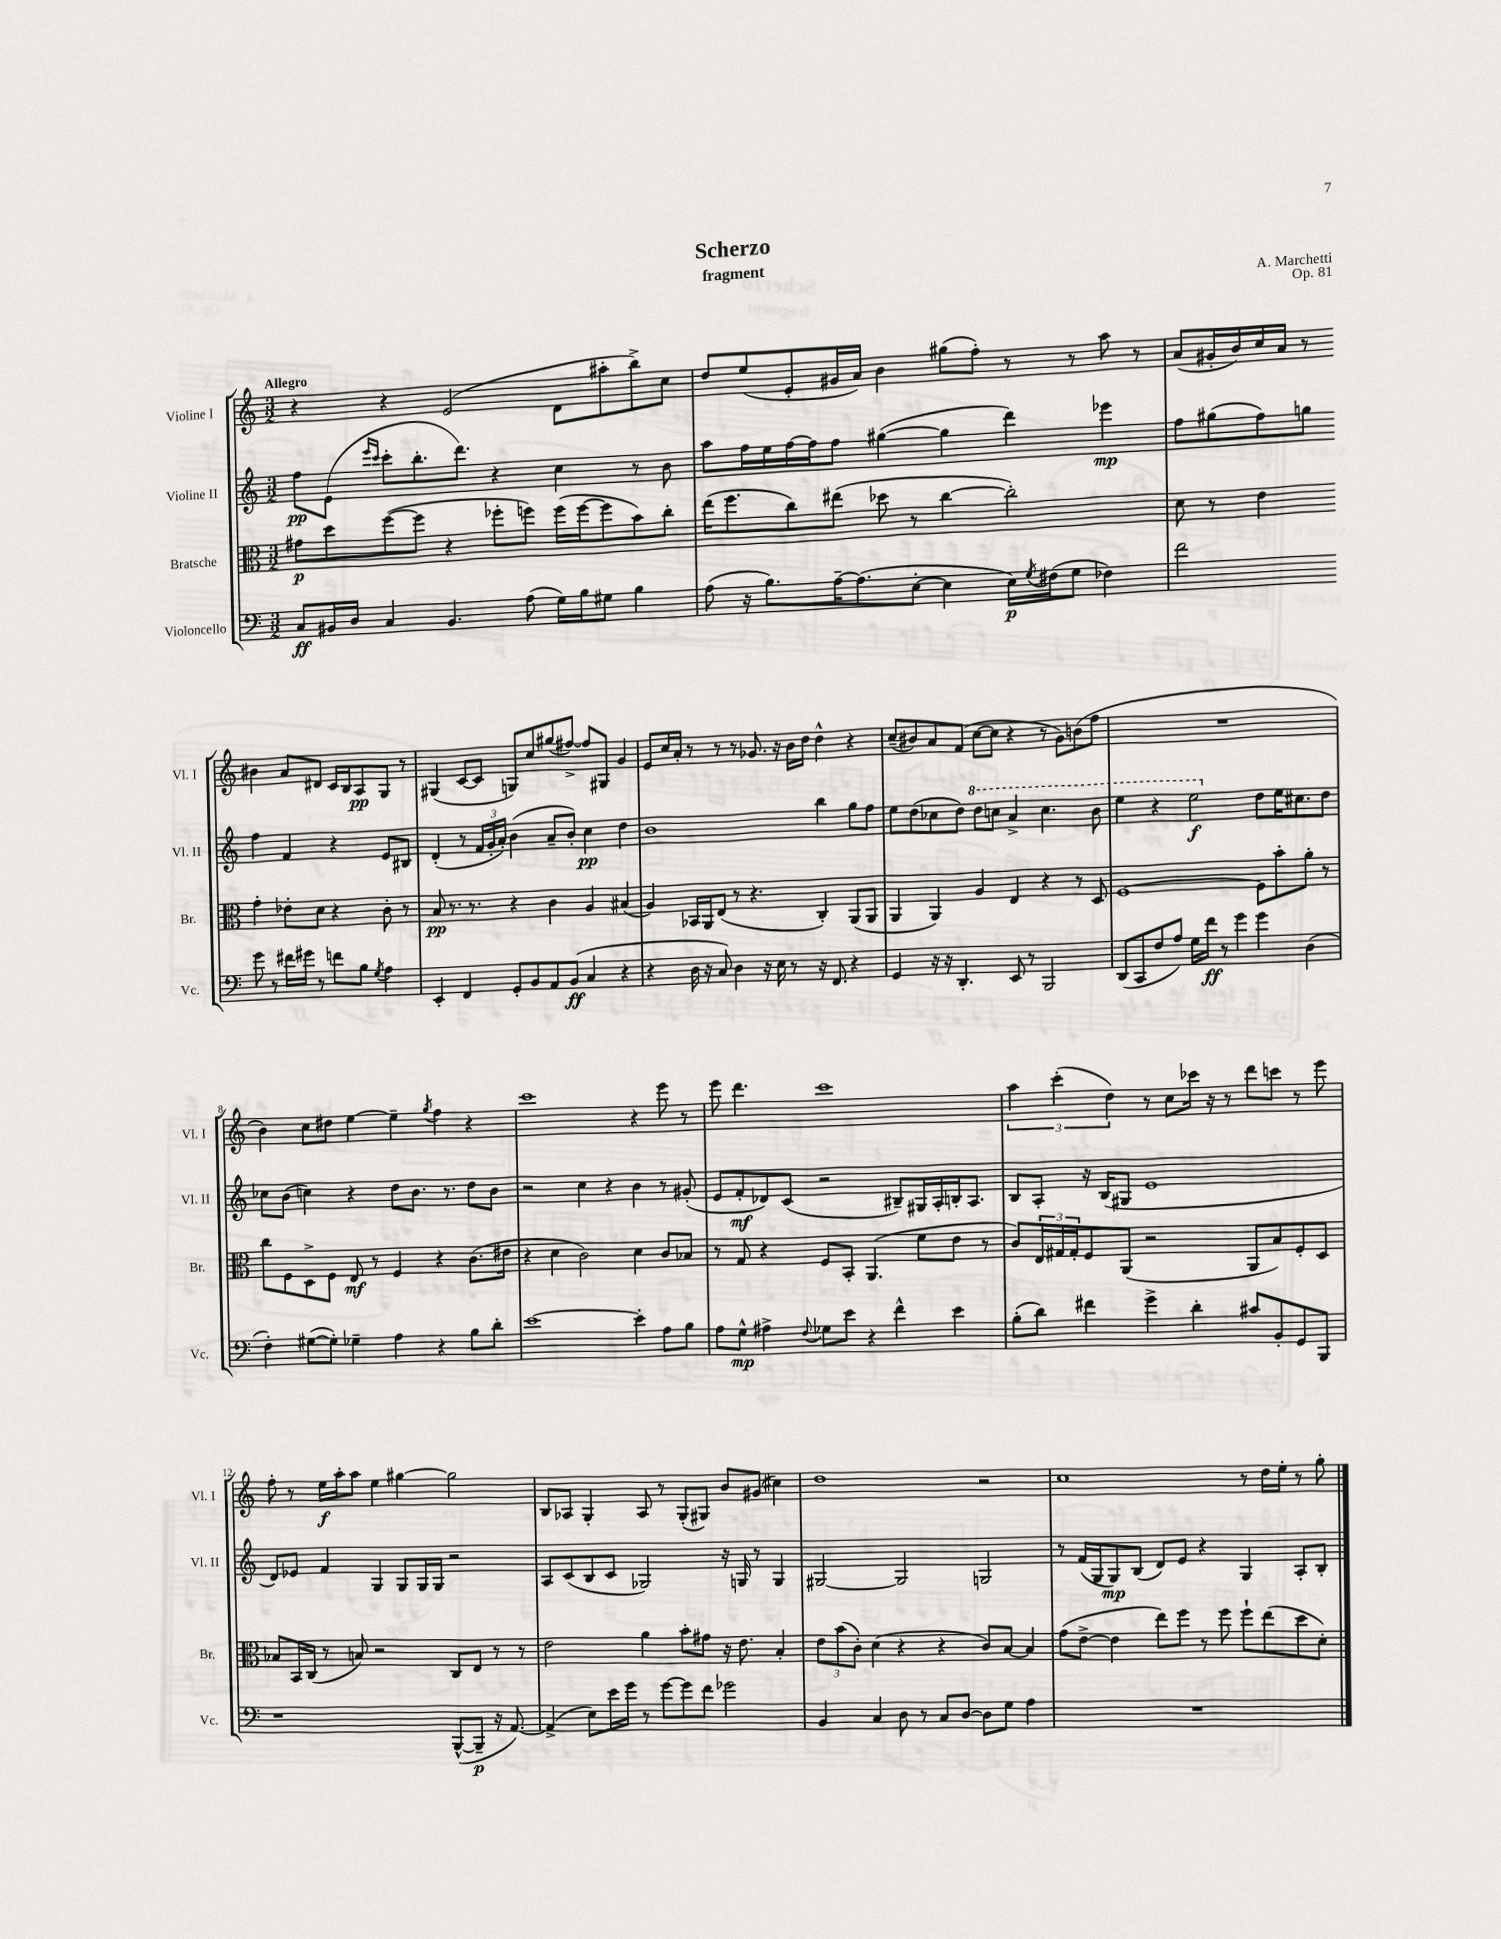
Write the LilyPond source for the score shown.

\header { title = "Scherzo" composer = "A. Marchetti" subtitle = "fragment" opus = "Op. 81" }
<<
\new StaffGroup <<
\new Staff = "s0" \with { instrumentName = "Violine I" shortInstrumentName = "Vl. I" } {
    \clef treble \key c \major \numericTimeSignature \time 3/2 \tempo "Allegro"
    r4 r4 e'2( d'8 ais''8-. b''8->) c''8 |
    d''8 e''8( e'8-. gis'16 a'16) b'4 gis''8( f''8-.) r8 r8 a''8 r8 |
    a'8( gis'16-. b'16) c''16 a'16 r8 bis'4 a'8 dis'8 c'16 b16 a8\pp g8 r8 |
    gis4( c'8~ c'8 g8) c''8 gis''8( fis''8~->) fis''8 gis8 g'4 |
    e'8 c''16 a'16-. r8 r8 r8 ges'8. r16 b'16 d''16 d''4-^ r4 |
    c''8--( bis'8) a'8 f'8( c''8~ c''8 r4 r8 g'8) b'8( f''8 |
    R1. |
    b'4) c''8 dis''8 e''4~ e''4-- \acciaccatura { g''8 } f''4 r4 |
    c'''1 r4 e'''8 r8 |
    e'''8 d'''4. c'''1 |
    \tuplet 3/2 { a''4 c'''4-.( d''4) } r8 c''8 ces'''16 r16 r8 d'''8 c'''8 r8 e'''8 |
    f''8-. r8 e''16\f a''16-. a''8 e''4 gis''4~ gis''2 |
    b8 aes8 g4-. aes8 r8 g8-.( gis8) b'8 gis'8( cis''4) |
    d''1 r2 |
    c''1 r8 d''16 e''16-. r8 g''8-. \bar "|." |
}
\new Staff = "s1" \with { instrumentName = "Violine II" shortInstrumentName = "Vl. II" } {
    \clef treble \key c \major \numericTimeSignature \time 3/2
    f''8\pp e'8( \grace { e'''16 c'''16 } c'''8-. b''8.-. d'''8.) r4 c''4 r8 b'8 |
    a''8 f''16 e''16 f''16~ f''16 f''8 gis''4~( gis''4 d'''4) ees'''4\mp |
    f''8 gis''8( f''8) g''8 f''4 f'4 r4 e'8 bis8 |
    d'4-.( r8 \tuplet 3/2 { f'16 g'16-. a'16-.) } b'4( a'8-- b'8-.) c''4\pp d''4 |
    b'1 b''4 g''8 f''8 |
    e''8 d''8( ces''8 d''8) \ottava #1 d'''8 c'''!8 a''4-> c'''4. b''8 |
    e'''4 r4 e'''2\f \ottava #0 d''8 e''16 cis''8. d''8 |
    ces''8 b'8( c''4) r4 d''8 b'8. r8. d''8 b'8 |
    r2 c''4 r4 b'4 r8 gis'8-.( |
    e'8 f'8-.\mf des'8) c'8( r2 bis8--) gis16 a16-. b16-. a8. |
    b8 a8-. r16 b16( gis8 e'1 |
    d'8) ees'8 f'4 g4 g8 g16 g16 r2 |
    a8 c'8( b8 c'8 ges2) r16 g16 r8 g4 |
    gis2~ gis2 g2 |
    r8 f'16( g16 g8\mp) b8( d'8) e'8 r4 g4 a8-. b8-. \bar "|." |
}
\new Staff = "s2" \with { instrumentName = "Bratsche" shortInstrumentName = "Br." } {
    \clef alto \key c \major \numericTimeSignature \time 3/2
    gis'8\p d''8 f''8~( f''8 r4 fes''8-. f''8) f''16( f''16~ f''8 b'8) c''8-. |
    e''16( f''8. c''8) eis''8( des''8 r8 c''4~ c''2-.) |
    d'8 r8 e'4 g'4-. ees'8-. d'8 r4 c'8-. r8 |
    b8\pp r8. r8. r4 c'4 a4 bis4( |
    a4) bes,16 a,16 e8( r8 r4. c4-.) a,8( a,8 |
    a,4 a,4) a4 e4 r4 r8 d8 |
    f1~ f8 b'8-. a'8-. r8 |
    c''8 f8 d8-> f8 e8\mf r8 f4 r4 c'8.( eis'16 |
    r4 d'4 c'2) d'4 c'8 bes8 |
    r8 g8 r4 f8 b,8-. a,4.( f'8 e'8 r8 |
    c'8) \tuplet 3/2 { e16 gis16 gis16-. } f8 a,8( r2 a,8 b8) f8-. d8 |
    bes8 b,16 c16( r8 b8) r2 c8 e8 r8 r8 |
    e'2 a'4 b'8-. gis'8 r16 e'8. b4-. |
    \tuplet 3/2 { e'8 b'8( c'8-.) } d'4( r4 r4 c'8) b8~ b4 |
    g'8( e'8~-> e'4 e''8) f''8 r8 f''8 f''8-! e''8( d''8 d'8-.) \bar "|." |
}
\new Staff = "s3" \with { instrumentName = "Violoncello" shortInstrumentName = "Vc." } {
    \clef bass \key c \major \numericTimeSignature \time 3/2
    c8\ff bis,16 d16 c4 bis,4. a8( g16) b16 gis8 b4 |
    a8( r16 b8.) a16~-- a8.( e8~-. e4 e16\p) \acciaccatura { g8 } fis16( g8 fes4) |
    f'2 g'8 r8 fis'16 gis'16 r8 f'8 b8 \acciaccatura { g8 } a4 |
    e,4-. f,4 g,8-. b,8 a,8 b,8\ff( c4 r4 |
    r4 d16 r16 c8) d4 r16 e16 r8 r16 f,8. r4 |
    g,4 r16 r16 d,4.-. e,8 r8 b,,2 |
    d,8( c,8 f8 a8) g16 f'16\ff r8 g'4 g'4 d4( |
    f4-.) gis8~( gis8-.) ges4-- a4 r4 b8 d'8-. |
    e'1~ e'4-. a8 b8 |
    a8 g8-^\mp ais4-> \appoggiatura { f8 } ges8 e'8 r4 f'4-^ e'4 |
    b8-.( d'8) fis'4 g'4-> d'4-. cis'8 b,8-. g,8 b,,8 |
    r1 b,,8~-^( b,,8--\p r16 a,8.~) |
    a,4->( e8) e'16 g'16 r8 g'8~ g'8 f'8 ges'2 |
    b,4 c4 d8 r8 c8 d8~ d8 g8 a4 |
    R1. \bar "|." |
}
>>
>>
